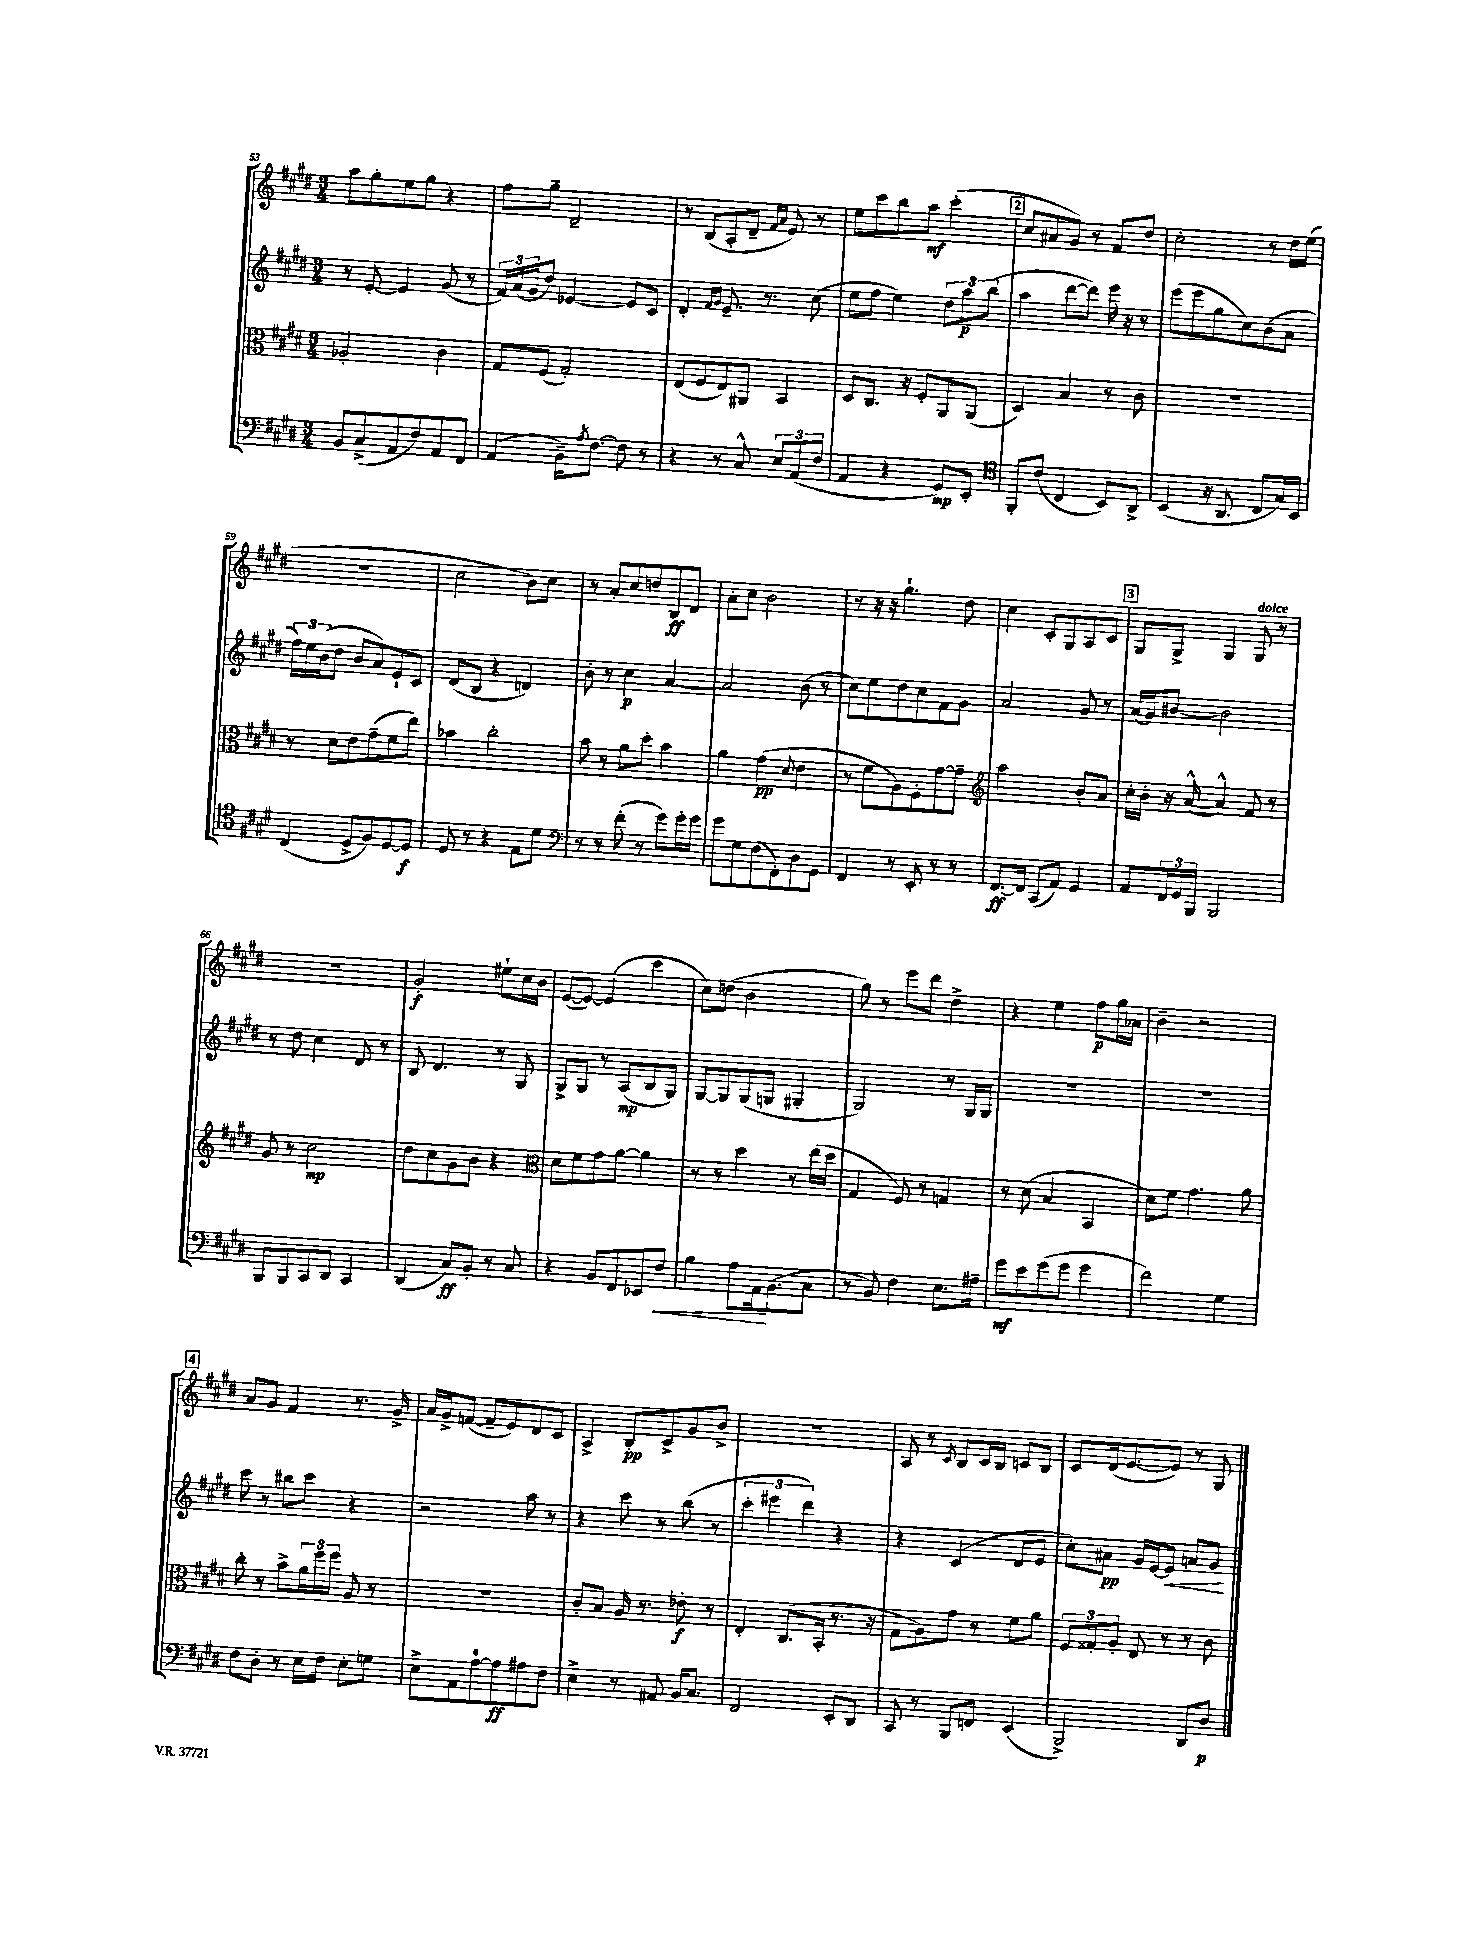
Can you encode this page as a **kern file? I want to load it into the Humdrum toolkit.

**kern	**dynam	**kern	**dynam	**kern	**dynam	**kern	**dynam
*part4	*part4	*part3	*part3	*part2	*part2	*part1	*part1
*staff4	*staff4	*staff3	*staff3	*staff2	*staff2	*staff1	*staff1
*clefF4	*	*clefC3	*	*clefG2	*	*clefG2	*
*k[f#c#g#d#]	*	*k[f#c#g#d#]	*	*k[f#c#g#d#]	*	*k[f#c#g#d#]	*
*M3/4	*	*M3/4	*	*M3/4	*	*M3/4	*
=53	=53	=53	=53	=53	=53	=53	=53
8BB/L	.	2A-X'/	.	8r	.	8aa\L	.
(8C#^/	.	.	.	[8e'/	.	8gg#'\	.
8AA/	.	.	.	4e/]	.	8ee\	.
8F#/)	.	.	.	.	.	8gg#\J	.
8AA/	.	4c#\	.	(8g#/	.	4r	.
8FF#/J	.	.	.	8r	.	.	.
=54	=54	=54	=54	=54	=54	=54	=54
(4AA/	.	8G#/L	.	24f#/LL)	.	8ff#\L	.
.	.	.	.	(24a/	.	.	.
.	.	.	.	24g#/J	.	.	.
.	.	(8F#/J	.	8dd#/J)	.	8gg#~\J	.
16BB~\KL)	.	2G#'/)	.	[4e-X/	.	2d#~/	.
8qA/	.	.	.	.	.	.	.
[8.F#\J	.	.	.	.	.	.	.
8F#\]	.	.	.	8e-/L]	.	.	.
8r	.	.	.	8c#/J	.	.	.
=55	=55	=55	=55	=55	=55	=55	=55
4r	.	(8E/L	.	4d#'/	.	8r	.
.	.	8F#/	.	.	.	(8B/L	.
.	.	.	.	16qqf#/LL	.	.	.
.	.	.	.	16qqg#/JJ	.	.	.
8r	.	8E/)	.	8.e~/	.	8A'/	.
8C#^^/	.	8AA#X/J	.	.	.	8d#~/J	.
.	.	.	.	8.r	.	.	.
.	.	.	.	.	.	16qqf#/LL	.
.	.	.	.	.	.	16qqa/JJ	.
12E/L	.	4BB/	.	.	.	8e/)	.
(12AA/	.	.	.	.	.	.	.
.	.	.	.	(8cc#\	.	8r	.
12F#/J	.	.	.	.	.	.	.
=56	=56	=56	=56	=56	=56	=56	=56
4AA/	.	8D#/L	.	8ee\L	.	8ee\L	.
.	.	8.C#/J	.	8ff#\J	.	8ccc#\	.
4r	.	.	.	4ee\)	.	8bb\	.
.	.	16r	.	.	.	.	.
.	.	8F#'/L	.	.	.	8aa\J	mf
8GG#/L)	mp	8AA/	.	12dd#\L	.	(4ccc#'\	.
.	.	.	.	12aa\	p	.	.
8EE'/J	.	(8AA/J	.	.	.	.	.
.	.	.	.	(12bb\J	.	.	.
!!LO:REH:place=s1:t=2
=57	=57	=57	=57	=57	=57	=57	=57
*clefC4	*	*	*	*	*	*	*
8FF#'/L	.	4D#/)	.	4aa\	.	8cc#/L	.
(8c#/J	.	.	.	.	.	8a#X/	.
4C#/	.	4B/	.	[8ddd#\L	.	8g#/J)	.
.	.	.	.	8ddd#\J])	.	8r	.
8BB/L)	.	8r	.	16eee\	.	8f#/L	.
.	.	.	.	16r	.	.	.
8AA^/J	.	8c#\	.	8r	.	8dd#/J	.
=58	=58	=58	=58	=58	=58	=58	=58
(4BB/	.	2.r	.	(8eee\L	.	2cc#'\	.
.	.	.	.	8eee\	.	.	.
16r	.	.	.	8gg#\	.	.	.
8.AA/	.	.	.	.	.	.	.
.	.	.	.	8cc#\)	.	.	.
8C#/L	.	.	.	(8b\	.	8r	.
16G#/L)	.	.	.	8a\J	.	16dd#\LL	.
16BB/JJ	.	.	.	.	.	(16ee\JJ	.
!!LO:LB:g=z
=59	=59	=59	=59	=59	=59	=59	=59
(4C#/	.	8r	.	24ff#\LL)	.	2.r	.
.	.	.	.	24ee\	.	.	.
.	.	.	.	(24b\J	.	.	.
.	.	8d#\L	.	8dd#\J	.	.	.
8D#^/L	.	8e\	.	8b/L	.	.	.
8F#/)	.	(8g#~\	.	8a/)	.	.	.
[8D#/	.	8f#\	.	8e`/	.	.	.
8D#/J]	f	8ee\J)	.	8c#/J	.	.	.
=60	=60	=60	=60	=60	=60	=60	=60
8D#/	.	4b-X\	.	(8d#/L	.	2cc#\	.
8r	.	.	.	8B/J	.	.	.
4r	.	2cc#'\	.	4r	.	.	.
8E\L	.	.	.	4dn/)	.	8b\L)	.
8d#\J	.	.	.	.	.	8cc#\J	.
=61	=61	=61	=61	=61	=61	=61	=61
*clefF4	*	*	*	*	*	*	*
8r	.	8b\	.	8b'\	.	8r	.
8r	.	8r	.	8r	.	8a'/L	.
(8f#'\	.	8a\L	.	4cc#\	p	8cc#/	.
8r	.	8dd#'\J	.	.	.	8ddn/	.
8g#\L)	.	4b\	.	[4a/	.	8B/	ff
16g#'\L	.	.	.	.	.	8d#/J	.
16g#\JJ	.	.	.	.	.	.	.
=62	=62	=62	=62	=62	=62	=62	=62
8g#\L	.	4a\	.	2a/]	.	8a'\L	.
8G#\	.	.	.	.	.	8cc#\J	.
(8F#\	.	(4g#\	pp	.	.	2b\	.
8FF#'\)	.	.	.	.	.	.	.
.	.	8qqd#/	.	.	.	.	.
8D#\	.	4e\	.	(8b\	.	.	.
8GG#\J	.	.	.	8r	.	.	.
=63	=63	=63	=63	=63	=63	=63	=63
4FF#/	.	8r	.	8cc#\L)	.	8r	.
.	.	8f#\L	.	8ee\	.	16r	.
.	.	.	.	.	.	16r	.
8r	.	8A\)	.	8dd#\	.	4.gg#`\	.
8EE'/	.	8F#'\	.	8cc#\	.	.	.
8r	.	[8g#\	.	8f#\	.	.	.
8r	.	8g#~\J]	.	8g#\J	.	8dd#\	.
=64	=64	=64	=64	=64	=64	=64	=64
*	*	*clefG2	*	*	*	*	*
[8.FF#/L	ff	2aa\	.	2a/	.	4cc#\	.
16FF#/Jk]	.	.	.	.	.	.	.
(8CC#/L	.	.	.	.	.	8c#'/L	.
8AA/J)	.	.	.	.	.	8G#/	.
4GG#/	.	8b'/L	.	8g#/	.	8A/	.
.	.	8a/J	.	8r	.	8c#/J	.
!!LO:REH:place=s1:t=3
=65	=65	=65	=65	=65	=65	=65	=65
8AA/L	.	16cc#'\LL	.	(16a/LL	.	8G#/L	.
.	.	16b'\JJ	.	16g#/J)	.	.	.
24FF#/L	.	16r	.	[8b#X/J	.	8G#^/J	.
24GG#/	.	.	.	.	.	.	.
.	.	([16a^^/	.	.	.	.	.
24BBB/JJ	.	.	.	.	.	.	.
2BBB/	.	4a^^/])	.	2b#\]	.	4G#/	.
!	!	!	!	!	!	!LO:TX:a:i:t=dolce	!
.	.	8f#/	.	.	.	8G#/	.
.	.	8r	.	.	.	8r	.
!!LO:LB:g=z
=66	=66	=66	=66	=66	=66	=66	=66
8BBB/L	.	8g#/	.	8r	.	2.r	.
8BBB/	.	8r	.	8dd#\	.	.	.
8CC#/	.	2cc#\	mp	4cc#\	.	.	.
8DD#/J	.	.	.	.	.	.	.
4CC#/	.	.	.	8d#/	.	.	.
.	.	.	.	8r	.	.	.
=67	=67	=67	=67	=67	=67	=67	=67
(4DD#/	.	8dd#\L	.	8B/	.	2g#'/	f
.	.	8cc#\	.	4.d#/	.	.	.
8C#/L)	ff	8g#\	.	.	.	.	.
8BB'/J	.	8b\J	.	.	.	.	.
8r	.	4r	.	8r	.	8ee#X`\L	.
8C#/	.	.	.	8G#/	.	16cc#\L	.
.	.	.	.	.	.	16b\JJ	.
=68	=68	=68	=68	=68	=68	=68	=68
*	*	*clefC3	*	*	*	*	*
4r	.	8d#\L	.	8G#^/L	.	([8e/L	.
.	.	8f#\	.	8G#/J	.	8e/J_)	.
8BB/L	.	8g#\	.	8r	.	(4e/]	.
8FF#/	.	[8a\J	.	(8A/L	mp	.	.
8EE-X/	.	4a\]	.	8B/	.	4ccc#\	.
!	!LO:HP:b	!	!	!	!	!	!
8F#/J	<	.	.	8G#/J)	.	.	.
=69	=69	=69	=69	=69	=69	=69	=69
4B\	.	8r	.	[8G#/L	.	8cc#\L)	.
.	.	8r	.	8G#/]	.	(8ddn\J	.
8A\L	.	4dd#\	.	(8G#/	.	2b\	.
16AA\k	.	.	.	8Gn/J	.	.	.
(8.BB\	[	.	.	.	.	.	.
.	.	8r	.	4G#X'/	.	.	.
8C#\J	.	(16ee\LL	.	.	.	.	.
.	.	16dd#\JJ	.	.	.	.	.
=70	=70	=70	=70	=70	=70	=70	=70
8r	.	4G#/	.	2G#/)	.	8gg#\)	.
8BB/)	.	.	.	.	.	8r	.
4F#\	.	8F#/)	.	.	.	8eee\L	.
.	.	8r	.	.	.	8ddd#\J	.
8.E\L	.	4Gn/	.	8r	.	4dd#^\	.
.	.	.	.	16G#/LL	.	.	.
16A#X~\Jk	.	.	.	16G#/JJ	.	.	.
=71	=71	=71	=71	=71	=71	=71	=71
8g#\L	mf	8r	.	2.r	.	4r	.
8e\	.	(8d#\	.	.	.	.	.
(8g#\	.	4B/	.	.	.	4ee\	.
8g#\J	.	.	.	.	.	.	.
4g#\	.	4BB/	.	.	.	8ff#\L	p
.	.	.	.	.	.	16gg#\L	.
.	.	.	.	.	.	16a-X\JJ	.
=72	=72	=72	=72	=72	=72	=72	=72
2f#\)	.	8d#\L)	.	2.r	.	4b~\	.
.	.	8f#\J	.	.	.	.	.
.	.	4.g#\	.	.	.	2r	.
4G#\	.	.	.	.	.	.	.
.	.	8a\	.	.	.	.	.
!!LO:LB:g=z
!!LO:REH:place=s1:t=4
=73	=73	=73	=73	=73	=73	=73	=73
8F#\L	.	8cc#'\	.	8ccc#\	.	8a/L	.
8D#'\J	.	8r	.	8r	.	8g#/J	.
8r	.	8b^\L	.	8bb#X\L	.	4f#/	.
16E\LL	.	24a\L	.	8ccc#\J	.	.	.
.	.	24ff#\	.	.	.	.	.
16F#\JJ	.	.	.	.	.	.	.
.	.	24ff#\JJ	.	.	.	.	.
8E'\L	.	8A/	.	4r	.	8.r	.
8Gn\J	.	8r	.	.	.	.	.
.	.	.	.	.	.	16g#^/	.
=74	=74	=74	=74	=74	=74	=74	=74
8E^\L	.	2.r	.	2r	.	16a/LL	.
.	.	.	.	.	.	16g#^/J	.
8AA\	.	.	.	.	.	([8fn/J	.
[8A\	.	.	.	.	.	8f~/L]	.
8A\]	ff	.	.	.	.	8e/)	.
8A#X\	.	.	.	8aa\	.	8d#/	.
8F#\J	.	.	.	8r	.	8c#/J	.
=75	=75	=75	=75	=75	=75	=75	=75
4E^\	.	8c#'/L	.	4r	.	4A^/	.
.	.	8B/J	.	.	.	.	.
8r	.	16A/	.	8ccc#\	.	8B'/L	pp
.	.	8.r	.	.	.	.	.
8AA#X/	.	.	.	8r	.	8c#^/	.
16BB/KL	.	8e-X'\	f	(8bb\	.	8g#/	.
8.C#/J	.	.	.	.	.	.	.
.	.	8r	.	8r	.	8b^/J	.
=76	=76	=76	=76	=76	=76	=76	=76
2FF#/	.	4E'/	.	6ccc#'\	.	2.r	.
.	.	.	.	6eee#X\	.	.	.
.	.	(8.C#/L	.	.	.	.	.
.	.	.	.	6ddd#\)	.	.	.
.	.	16BB'/Jk	.	.	.	.	.
8EE'/L	.	8.r	.	4r	.	.	.
8DD#/J	.	.	.	.	.	.	.
.	.	16r	.	.	.	.	.
=77	=77	=77	=77	=77	=77	=77	=77
8CC#/	.	8G#\L	.	4r	.	8A/	.
8r	.	8A\)	.	.	.	8r	.
.	.	.	.	.	.	8qc#/	.
8BBB/L	.	8g#\J	.	(4c#/	.	8B/L	.
8FFn/J	.	8r	.	.	.	16c#/L	.
.	.	.	.	.	.	16B/JJ	.
(4EE/	.	8f#\L	.	8d#/L	.	8cn/L	.
.	.	8a\J	.	8e/J	.	8B/J	.
=78	=78	=78	=78	=78	=78	=78	=78
2BBB^/)	.	12F#/L	.	8cc#'\L)	.	8c#/L	.
.	.	12G##X'/	.	.	.	.	.
.	.	.	.	8a#X\J	pp	(16d#/k	.
.	.	12A'/J	.	.	.	.	.
.	.	.	.	.	.	[8.e/	.
.	.	8E/	.	16g#/LL	.	.	.
.	.	.	.	[16e/J	.	.	.
!	!	!	!	!	!LO:HP:b	!	!
.	.	8r	.	8e/J]	<	8e/J])	.
8DD#/L	.	8r	.	8an/L	.	8r	.
8D#/J	p	8c#\	.	8g#/J	.	8G#/	.
.	.	.	.	.	[	.	.
==	==	==	==	==	==	==	==
*-	*-	*-	*-	*-	*-	*-	*-
